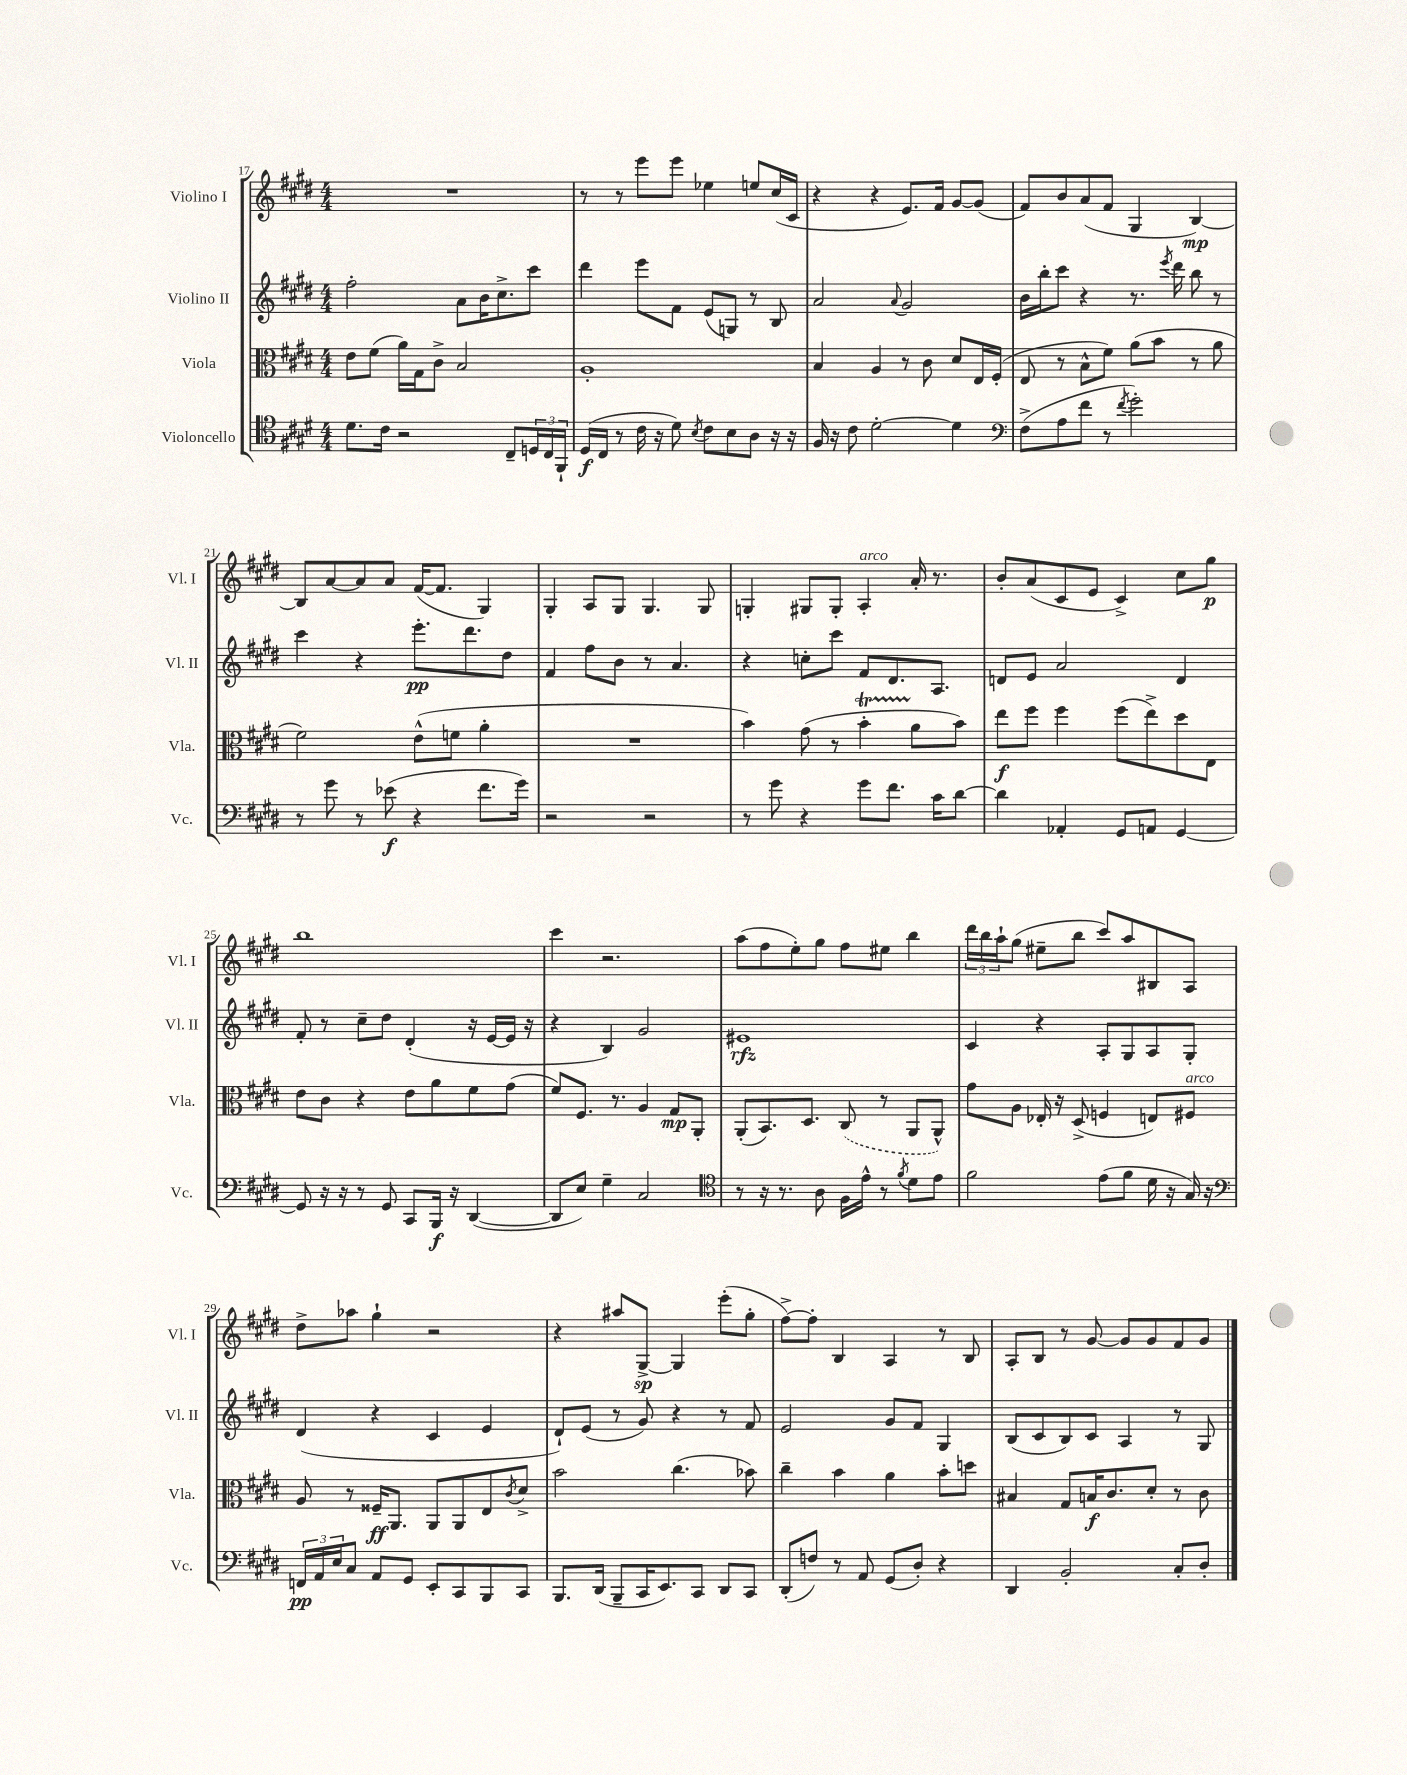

**kern	**dynam	**kern	**dynam	**kern	**dynam	**kern	**dynam
*part4	*part4	*part3	*part3	*part2	*part2	*part1	*part1
*staff4	*staff4	*staff3	*staff3	*staff2	*staff2	*staff1	*staff1
*I"Violoncello	*	*I"Viola	*	*I"Violino II	*	*I"Violino I	*
*I'Vc.	*	*I'Vla.	*	*I'Vl. II	*	*I'Vl. I	*
*clefC4	*	*clefC3	*	*clefG2	*	*clefG2	*
*k[f#c#g#d#]	*	*k[f#c#g#d#]	*	*k[f#c#g#d#]	*	*k[f#c#g#d#]	*
*M4/4	*	*M4/4	*	*M4/4	*	*M4/4	*
=17	=17	=17	=17	=17	=17	=17	=17
8.d#\L	.	8e\L	.	2ff#'\	.	1r	.
.	.	(8f#\J	.	.	.	.	.
16c#\Jk	.	.	.	.	.	.	.
2r	.	16a\LL)	.	.	.	.	.
.	.	16G#\J	.	.	.	.	.
.	.	8c#^\J	.	.	.	.	.
.	.	2B/	.	8a\L	.	.	.
.	.	.	.	16b\K	.	.	.
.	.	.	.	8.cc#^\	.	.	.
8C#~/L	.	.	.	.	.	.	.
24Dn/L	.	.	.	8ccc#\J	.	.	.
24C#/	.	.	.	.	.	.	.
24FF#`/JJ	.	.	.	.	.	.	.
=18	=18	=18	=18	=18	=18	=18	=18
(16D#/LL	f	1A'	.	4ddd#\	.	8r	.
16C#/JJ	.	.	.	.	.	.	.
8r	.	.	.	.	.	8r	.
16c#\	.	.	.	8eee\L	.	8eee\L	.
16r	.	.	.	.	.	.	.
8d#\)	.	.	.	8f#\J	.	8eee\J	.
8qB/	.	.	.	.	.	.	.
8c#\L	.	.	.	(8e/L	.	4ee-X\	.
8B\	.	.	.	8Gn/J)	.	.	.
8A\J	.	.	.	8r	.	8een/L	.
16r	.	.	.	8B/	.	(16cc#/L	.
16r	.	.	.	.	.	16c#/JJ	.
=19	=19	=19	=19	=19	=19	=19	=19
16F#/	.	4B/	.	2a/	.	4r	.
16r	.	.	.	.	.	.	.
8c#\	.	.	.	.	.	.	.
[2d#'\	.	4A/	.	.	.	4r	.
.	.	.	.	8qqa/	.	.	.
.	.	8r	.	2g#/	.	8.e/L)	.
.	.	8c#\	.	.	.	.	.
.	.	.	.	.	.	16f#/Jk	.
4d#\]	.	8d#/L	.	.	.	[8g#/L	.
.	.	16E/L	.	.	.	(8g#/J]	.
.	.	(16F#'/JJ	.	.	.	.	.
=20	=20	=20	=20	=20	=20	=20	=20
*clefF4	*	*	*	*	*	*	*
(8F#^\L	.	8E/	.	16b\LL	.	8f#/L)	.
.	.	.	.	16bb'\J	.	.	.
8A\	.	8r	.	8ccc#\J	.	8b/	.
8f#\J	.	8B^^\L	.	4r	.	(8a/	.
8r	.	8f#\J)	.	.	.	8f#/J	.
8qf#/	.	.	.	.	.	.	.
2g#'\)	.	(8a\L	.	8.r	.	4G#/	.
.	.	8b\J	.	.	.	.	.
.	.	.	.	8qeee/	.	.	.
.	.	.	.	16ddd#\	.	.	.
.	.	8r	.	8bb\	.	[4B/)	mp
.	.	8a\	.	8r	.	.	.
!!LO:LB:g=z
=21	=21	=21	=21	=21	=21	=21	=21
8r	.	2f#\)	.	4ccc#\	.	8B/L]	.
8g#\	.	.	.	.	.	[8a/	.
8r	.	.	.	4r	.	8a/]	.
(8e-X\	f	.	.	.	.	8a/J	.
4r	.	(8e^^\L	.	8.eee'\L	pp	([16f#/KL	.
.	.	.	.	.	.	8.f#/J]	.
.	.	8fn\J	.	.	.	.	.
.	.	.	.	8.ddd#\	.	.	.
8.f#\L	.	4a'\	.	.	.	4G#/)	.
.	.	.	.	8dd#\J	.	.	.
16g#\Jk)	.	.	.	.	.	.	.
=22	=22	=22	=22	=22	=22	=22	=22
2r	.	1r	.	4f#/	.	4G#'/	.
.	.	.	.	8ff#\L	.	8A/L	.
.	.	.	.	8b\J	.	8G#/J	.
2r	.	.	.	8r	.	4.G#/	.
.	.	.	.	4.a/	.	.	.
.	.	.	.	.	.	8G#/	.
=23	=23	=23	=23	=23	=23	=23	=23
8r	.	4b\)	.	4r	.	4Gn'/	.
8g#\	.	.	.	.	.	.	.
4r	.	(8g#\	.	8ccn'\L	.	8G#X/L	.
.	.	8r	.	8ccc#\J	.	8G#'/J	.
!	!	!	!	!	!	!LO:TX:a:i:t=arco	!
8g#\L	.	4bT'\	.	8f#/L	.	4A'/	.
8.f#\J	.	.	.	8.d#/	.	.	.
.	.	8a\L	.	.	.	16a'/	.
16c#\KL	.	.	.	8.A/J	.	8.r	.
[8d#\J	.	8b\J)	.	.	.	.	.
=24	=24	=24	=24	=24	=24	=24	=24
4d#\]	.	8ee\L	f	8dn/L	.	8b'/L	.
.	.	8ff#\J	.	8e/J	.	(8a/	.
4AA-X'/	.	4ff#\	.	2a/	.	8c#/	.
.	.	.	.	.	.	8e/J	.
8GG#/L	.	(8ff#\L	.	.	.	4c#^/)	.
8AAn/J	.	8ee^\)	.	.	.	.	.
[4GG#/	.	8dd#\	.	4d/	.	8cc#\L	.
.	.	8E\J	.	.	.	8gg#\J	p
!!LO:LB:g=z
=25	=25	=25	=25	=25	=25	=25	=25
8GG#/]	.	8e\L	.	8f#'/	.	1bb	.
16r	.	8c#\J	.	8r	.	.	.
16r	.	.	.	.	.	.	.
8r	.	4r	.	8cc#~\L	.	.	.
8GG#/	.	.	.	8dd#\J	.	.	.
8CC#/L	.	8e\L	.	(4d#'/	.	.	.
16BBB/Jk	f	8a\	.	.	.	.	.
16r	.	.	.	.	.	.	.
([4DD#/	.	8f#\	.	16r	.	.	.
.	.	.	.	[16e/LL	.	.	.
.	.	(8g#\J	.	16e/JJ]	.	.	.
.	.	.	.	16r	.	.	.
=26	=26	=26	=26	=26	=26	=26	=26
8DD#/L]	.	8f#/L)	.	4r	.	4ccc#\	.
8E/J)	.	8.F#/J	.	.	.	.	.
4G#~\	.	.	.	4B/)	.	2.r	.
.	.	8.r	.	.	.	.	.
2C#/	.	4A/	.	2g#/	.	.	.
.	.	8G#/L	mp	.	.	.	.
.	.	8AA'/J	.	.	.	.	.
=27	=27	=27	=27	=27	=27	=27	=27
*clefC4	*	*	*	*	*	*	*
8r	.	(8AA'/L	.	1e#X	rfz	(8aa\L	.
16r	.	8.BB/)	.	.	.	8ff#\	.
8.r	.	.	.	.	.	.	.
.	.	.	.	.	.	8ee'\)	.
.	.	8.D#/J	.	.	.	.	.
8A\	.	.	.	.	.	8gg#\J	.
16F#\LL	.	(8C#/	.	.	.	8ff#\L	.
16e^^\JJ	.	.	.	.	.	.	.
8r	.	8r	.	.	.	8ee#X\J	.
8qf#/	.	.	.	.	.	.	.
8d#\L	.	8AA/L	.	.	.	4bb\	.
8e\J	.	8AA^^/J)	.	.	.	.	.
=28	=28	=28	=28	=28	=28	=28	=28
2f#\	.	8g#\L	.	4c#/	.	24ddd#\LL	.
.	.	.	.	.	.	24bb\	.
.	.	.	.	.	.	24aa`\J	.
.	.	8A\J	.	.	.	(8gg#\J	.
.	.	16E-X'/	.	4r	.	8ee#X~\L	.
.	.	16r	.	.	.	.	.
.	.	(8D#^/	.	.	.	8bb\J	.
(8e\L	.	4Fn/	.	8A'/L	.	8ccc#/L)	.
8f#\J	.	.	.	8G#/	.	8aa/	.
16d#\	.	8En/L)	.	8A/	.	8B#X/	.
16r	.	.	.	.	.	.	.
!	!	!LO:TX:a:i:t=arco	!	!	!	!	!
16G#/)	.	8F#X/J	.	8G#'/J	.	8A/J	.
16r	.	.	.	.	.	.	.
!!LO:LB:g=z
=29	=29	=29	=29	=29	=29	=29	=29
*clefF4	*	*	*	*	*	*	*
24FFn/LL	pp	8A/	.	(4d#/	.	8dd#^\L	.
24AA/	.	.	.	.	.	.	.
24E/J	.	.	.	.	.	.	.
8C#/J	.	8r	.	.	.	8aa-X\J	.
8AA/L	.	16F##X~/KL	ff	4r	.	4gg#`\	.
.	.	8.AA/J	.	.	.	.	.
8GG#/J	.	.	.	.	.	.	.
8EE'/L	.	8AA/L	.	4c#/	.	2r	.
8CC#/	.	8AA/	.	.	.	.	.
8BBB/	.	8E/	.	4e/	.	.	.
.	.	8qc#/	.	.	.	.	.
8CC#/J	.	8d#^/J	.	.	.	.	.
=30	=30	=30	=30	=30	=30	=30	=30
8.BBB/L	.	2b\	.	8d#`/L)	.	4r	.
.	.	.	.	(8e/J	.	.	.
(16DD#/Jk	.	.	.	.	.	.	.
8BBB~/L	.	.	.	8r	.	8aa#X/L	.
16CC#/K	.	.	.	8g#/)	.	[8G#^/J	sp
8.EE/)	.	.	.	.	.	.	.
.	.	(4.cc#\	.	4r	.	4G#/]	.
8CC#/J	.	.	.	.	.	.	.
8DD#/L	.	.	.	8r	.	(8eee'\L	.
8CC#/J	.	8b-X\)	.	8f#/	.	8gg#'\J	.
=31	=31	=31	=31	=31	=31	=31	=31
(8DD#'/L	.	4cc#~\	.	2e/	.	[8ff#^\L)	.
8Fn/J)	.	.	.	.	.	8ff#'\J]	.
8r	.	4b\	.	.	.	4B/	.
8AA/	.	.	.	.	.	.	.
(8GG#/L	.	4a\	.	8g#/L	.	4A/	.
8D#'/J)	.	.	.	8f#/J	.	.	.
4r	.	8b'\L	.	4G#/	.	8r	.
.	.	8ddn\J	.	.	.	8B/	.
=32	=32	=32	=32	=32	=32	=32	=32
4DD#/	.	4B#X/	.	(8B/L	.	8A'/L	.
.	.	.	.	8c#/	.	8B/J	.
2BB'/	.	8G#/L	.	8B/)	.	8r	.
.	.	16Bn/K	f	8c#/J	.	[8g#/	.
.	.	8.c#/	.	.	.	.	.
.	.	.	.	4A/	.	8g#/L]	.
.	.	8d#'/J	.	.	.	8g#/	.
8C#'/L	.	8r	.	8r	.	8f#/	.
8D#'/J	.	8c#\	.	8G#/	.	8g#/J	.
==	==	==	==	==	==	==	==
*-	*-	*-	*-	*-	*-	*-	*-
